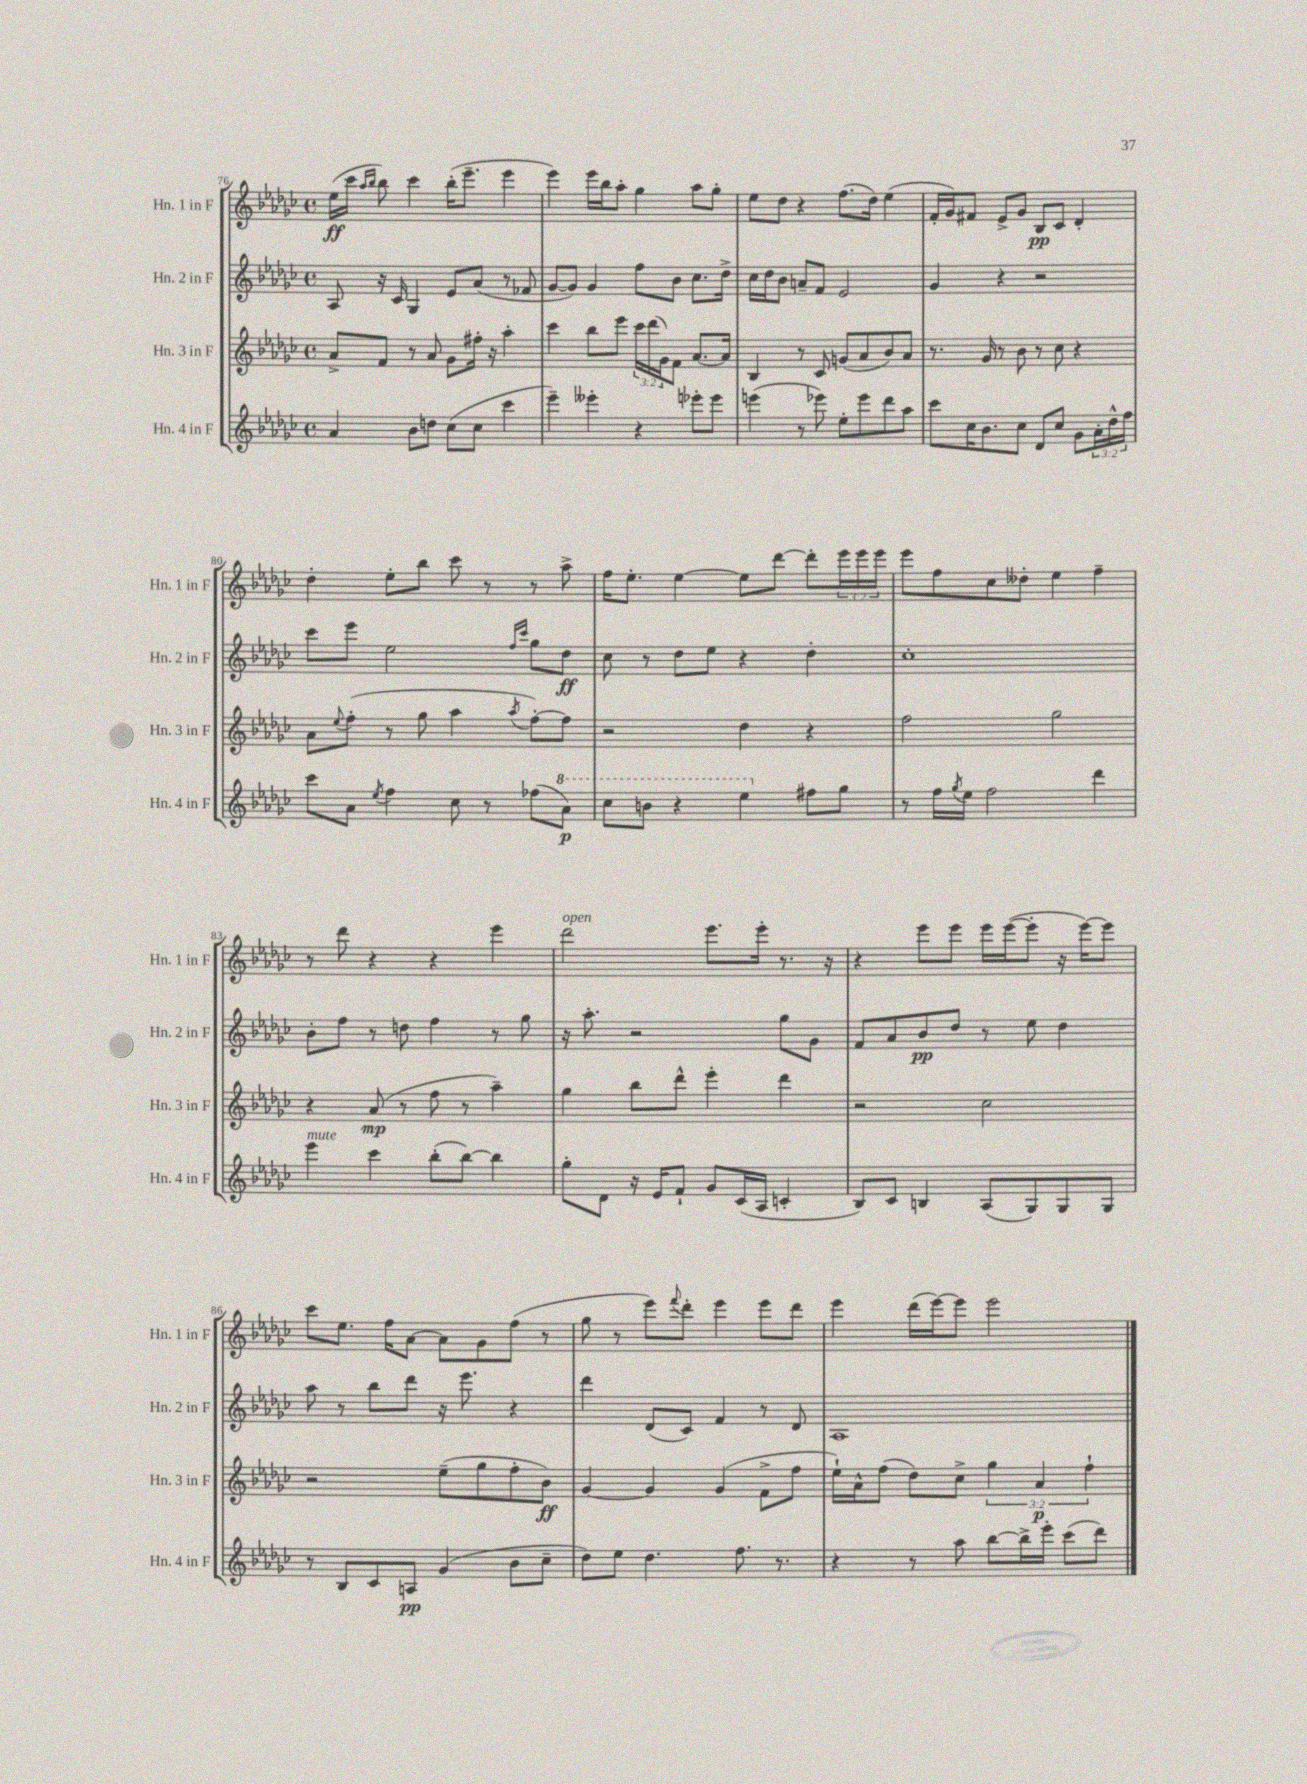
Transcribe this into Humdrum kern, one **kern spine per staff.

**kern	**kern	**kern	**kern
*staff4	*staff3	*staff2	*staff1
*clefG2	*clefG2	*clefG2	*clefG2
*k[b-e-a-d-g-c-]	*k[b-e-a-d-g-c-]	*k[b-e-a-d-g-c-]	*k[b-e-a-d-g-c-]
*M4/4	*M4/4	*M4/4	*M4/4
*met(c)	*met(c)	*met(c)	*met(c)
4a-/	8a-^/L	8A-/	(16ee-\LL
.	.	.	16ccc-\JJ
.	.	.	16qqaa-/LL
.	.	.	16qqbb-/JJ
.	8f/J	16r	8bb-\)
.	.	16c-/	.
8b-\L	8r	4G-/	4ccc-\
8dd\J	8a-/	.	.
(8cc-\L	8g-\L	8e-/L	(16bb-'\LK
.	.	.	8.eee-~\J
8cc-\J	16ff#'\Jk	(8a-/J	.
.	16r	.	.
4ccc-\	4aa-'\	8r	4eee-\
.	.	8f-/	.
=	=	=	=
4eee-~\)	4ccc-\	[8g-/L	4eee-\)
.	.	8g-/]J)	.
4eee--'\	8bb-\L	4g-/	16eee-\LL
.	.	.	16bb-\J
.	8eee-\J	.	8aa-'\J
4r	24ccc-\LL	8ff\L	4gg-\
.	(24ddd-\	.	.
.	24g-\J)	.	.
.	8f\J	8b-\J	.
8eee-'\L	[8.a-/L	8.cc-\L	8aa-\L
8eee-\J	.	.	8gg-'\J
.	16a-/]Jk	16dd-^\Jk	.
=	=	=	=
(4eee\	4B-/	16cc-\LL	8ee-\L
.	.	16dd-\J	.
.	.	8b-\J	8dd-\J
8r	8r	8a~/L	4r
8eee-\)	8c-/	8f/J	.
8ee-'\L	(8g/L	2e-/	(8.ff\L
8eee-\	8a-/	.	.
.	.	.	16dd-\Jk)
8ddd-\	8b-/)	.	(4ee-\
8aa-\J	8a-/J	.	.
=	=	=	=
8ccc-\L	8.r	4g-/	16f'/LL
.	.	.	16g-/J)
16cc-\K	.	.	8f#/J
8.b-\	16g-/	.	.
.	8r	4r	8e-^/L
8cc-\J	8b-\	.	8g-/J
8d-/L	8r	2r	8B-/L
8cc-/J	8cc-\	.	8c-/J
8g-\L	4r	.	4d-'/
24a-'\L	.	.	.
24dd-^^\	.	.	.
24ff\JJ	.	.	.
=	=	=	=
8ccc-\L	8a-\L	8ccc-\L	4dd-'\
.	8qqee-/	.	.
8a-\J	(8ff'\J	8eee-\J	.
8qee-/	.	.	.
4ff\	8r	2ee-\	8ee-'\L
.	8gg-\	.	8bb-\J
8cc-\	4aa-\	.	8ccc-\
8r	.	.	8r
.	.	16qqff/LL	.
.	8qaa-/	16qqccc-/JJ	.
(8ff-\L	[8ff'\L)	8gg-\L	8r
8aa-\J)	8ff\]J	8dd-\J	8aa-^\
=	=	=	=
8ccc-\L	2r	8cc-\	16ff\LK
.	.	.	8.ee-'\J
8bb\J	.	8r	.
4r	.	8dd-\L	[4ee-\
.	.	8ee-\J	.
4eee-\	4dd-\	4r	8ee-\]L
.	.	.	[8ddd-\J
8ff#\L	4r	4dd-'\	8ddd-'\]L
8gg-\J	.	.	24eee-\L
.	.	.	24eee-\
.	.	.	24eee-\JJ
=	=	=	=
8r	2ff\	1cc-'	8eee-\L
16ff\LL	.	.	8ff\
8qgg-/	.	.	.
16ee-\JJ	.	.	.
2ff\	.	.	8cc-\
.	.	.	8dd--'\J
.	2gg-\	.	4ee-\
4ddd-\	.	.	4ff~\
=	=	=	=
4eee-\	4r	8b-'\L	8r
.	.	8ff\J	8ddd-\
4ccc-\	(8a-/	8r	4r
.	8r	8dd\	.
(8bb-'\L	8ff\	4ff\	4r
[8bb-\J)	8r	.	.
4bb-\]	4aa-~\)	8r	4eee-\
.	.	8gg-\	.
=	=	=	=
8gg-'\L	4gg-\	16r	2ddd-\
.	.	8.aa-'\	.
8d-\J	.	.	.
16r	8bb-\L	2r	.
16e-/LK	.	.	.
8f`/J	8ddd-^^\J	.	.
8g-/L	4eee-'\	.	8.eee-\L
(16c-/L	.	.	.
16A-/JJ	.	.	16eee-'\Jk
4c'/	4ddd-\	8gg-\L	8.r
.	.	8g-\J	.
.	.	.	16r
=	=	=	=
8B-/L)	2r	8f/L	4r
8c-/J	.	8a-/	.
4B/	.	8b-/	8eee-\L
.	.	8dd-/J	8eee-\J
(8A-/L	2cc-\	8r	16eee-\LL
.	.	.	([16eee-\J
8G-/)	.	8ee-\	8eee-'\]J
8G-/	.	4dd-\	16r
.	.	.	[16eee-\LK)
8G-/J	.	.	8eee-\]J
=	=	=	=
8r	2r	8aa-\	8ccc-\L
8B-/L	.	8r	8.ee-\J
8c-/	.	8bb-\L	.
.	.	.	16ff\LK
8A/J	.	8ddd-\J	[8a-\J
(4g-/	(8ee-~\L	16r	8a-\]L
.	.	8.eee-\	.
.	8gg-\	.	8g-\
8b-\L	8ff'\	4r	(8ff\J
8cc-~\J	8b-\J)	.	8r
=	=	=	=
8dd-\L)	[4g-/	4ddd-\	8gg-\
8ee-\J	.	.	8r
4.dd-\	4g-/]	(8d-/L	8eee-\L)
.	.	.	8qqfff/
.	.	8c-/J)	8ddd-'\J
.	(4g-/	4f/	4eee-\
8.ff\	.	.	.
.	8f^\L	8r	8eee-\L
8.r	.	.	.
.	8ff\J	8d-/	8ddd-\J
=	=	=	=
4r	16ee-`\LL)	1A-	4eee-\
.	16a-^^\J	.	.
.	(8ff\J	.	.
8r	8dd-\L)	.	(16ddd-\LL
.	.	.	[16eee-\J)
8aa-\	8cc-^\J	.	8eee-\]J
[8bb-\L	6gg-\	.	2eee-\
16bb-^\]L	.	.	.
.	6a-/	.	.
16eee-'\JJ	.	.	.
(8ccc-\L	.	.	.
.	6ff`\	.	.
8ddd-\J)	.	.	.
==	==	==	==
*-	*-	*-	*-
